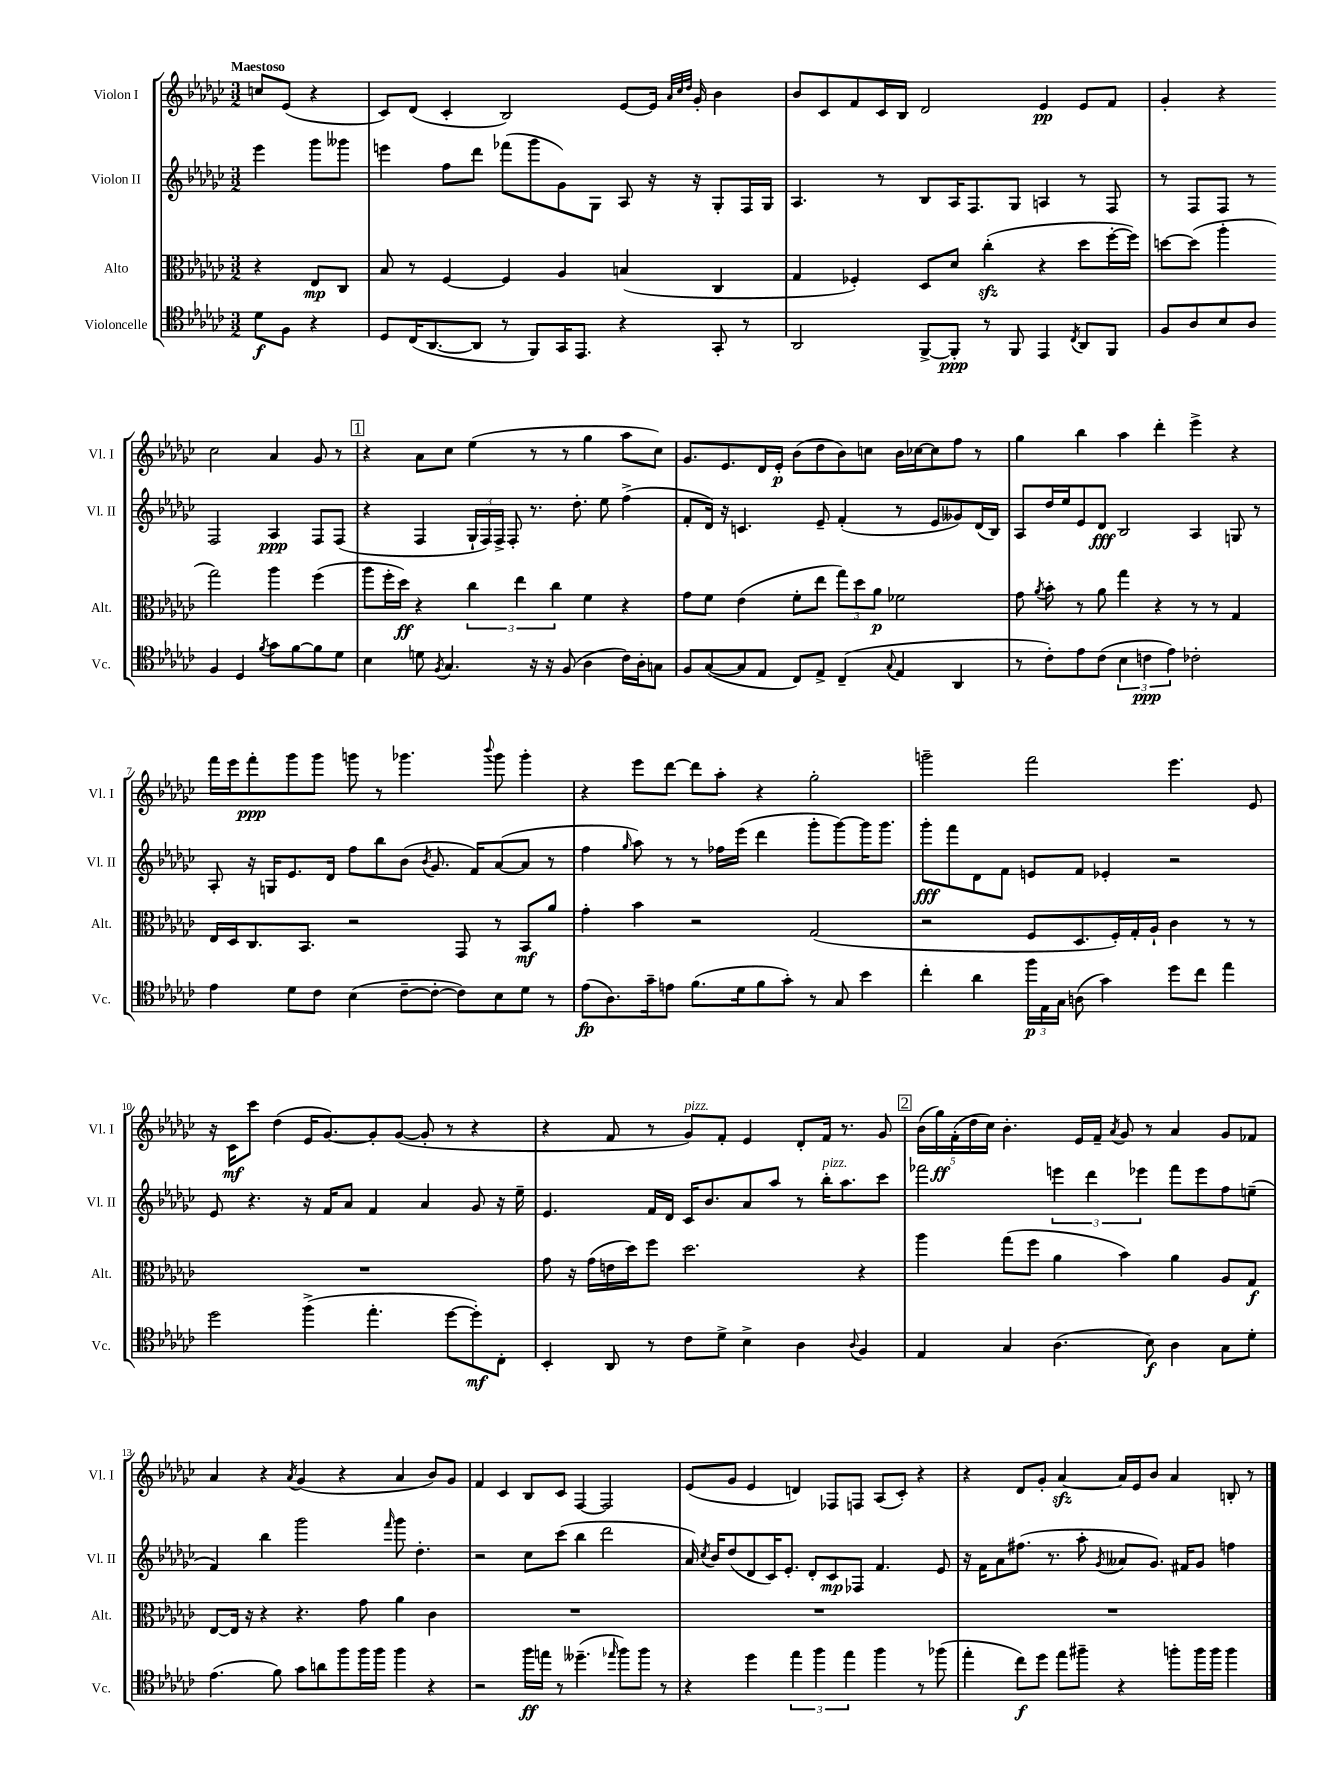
<<
\new StaffGroup <<
\new Staff = "s0" \with { instrumentName = "Violon I" shortInstrumentName = "Vl. I" } {
    \clef treble \key ges \major \numericTimeSignature \time 3/2 \partial 2 \tempo "Maestoso"
    \autoBeamOff c''8[ ees'8]( r4 |
    ces'8[) des'8]( ces'4-. bes2) ees'8[~ ees'16] \grace { aes'32[ ces''32 des''32] } ges'16-. bes'4 |
    bes'8[ ces'8 f'8 ces'16 bes16] des'2 ees'4\pp ees'8[ f'8] |
    ges'4-. r4 ces''2 aes'4 ges'8 r8 |
    \mark \markup { \box "1" } r4 aes'8[ ces''8] ees''4( r8 r8 ges''4 aes''8[ ces''8]) |
    ges'8.[ ees'8. des'16 ees'16]-.\p bes'8[( des''8 bes'8) c''8] bes'16[ ces''16~ ces''8 f''8] r8 |
    ges''4 bes''4 aes''4 des'''4-. ees'''4-> r4 |
    f'''16[ ees'''16 f'''8-.\ppp ges'''8 ges'''8] g'''8 r8 ges'''4. \appoggiatura { bes'''8 } ges'''8 ges'''4-. |
    r4 ees'''8[ des'''8]~ des'''8[ aes''8]-. r4 ges''2-. |
    g'''2-- f'''2 ees'''4. ees'8 |
    r16 ces'16[\mf ces'''8] des''4( ees'16[ ges'8.~) ges'8-. ges'8]~( ges'8-. r8 r4 |
    r4 f'8 r8 ges'8[^\markup { \italic "pizz." }) f'8]-. ees'4 des'8[-. f'16] r8. ges'8 |
    \mark \markup { \box "2" } \tuplet 5/4 { bes'16[( ges''16\ff) f'16-.( des''16 ces''16]) } bes'4.-. ees'16[ f'16]-- \acciaccatura { aes'8 } ges'8 r8 aes'4 ges'8[ fes'8] |
    aes'4 r4 \acciaccatura { aes'8 } ges'4( r4 aes'4 bes'8[) ges'8] |
    f'4 ces'4 bes8[ ces'8] f4~ f2 |
    ees'8[( ges'8] ees'4 d'4) fes8[ f8] aes8[( ces'8]-.) r4 |
    r4 des'8[ ges'8]-. aes'4~\sfz aes'16[ ees'16 bes'8] aes'4 b8-. r8 \bar "|." |
}
\new Staff = "s1" \with { instrumentName = "Violon II" shortInstrumentName = "Vl. II" } {
    \clef treble \key ges \major \numericTimeSignature \time 3/2 \partial 2
    \autoBeamOff ees'''4 ges'''8[ geses'''8] |
    e'''4 f''8[ des'''8] fes'''8[( ges'''8 ges'8) ges8] aes8 r16 r16 ges8[-. f16 ges16] |
    aes4. r8 bes8[ aes16 f8. ges8] a4 r8 f8 |
    r8 f8[ f8] r8 f2 aes4\ppp f8[ f8]( |
    \mark \markup { \box "1" } r4 f4 \tuplet 3/2 { ges16[-! f16) f16]-> } f8-. r8. des''8.-. ees''8 f''4->( |
    f'8[-. des'16]) r16 c'4. ees'8-- f'4-.( r8 ees'8[ geses'8) des'16( bes16]) |
    aes8[ des''16 ees''16 ees'8 des'8]\fff bes2 aes4 g8 r8 |
    aes8-. r16 g16[ ees'8. des'16] f''8[ bes''8 bes'8]( \acciaccatura { bes'8 } ges'8. f'16[) aes'8~( aes'8] r8 |
    f''4 \grace { ges''16 } aes''8) r8 r8 fes''16[ ees'''16]( des'''4 ges'''8[-. ges'''8~) ges'''16 ges'''8.] |
    ges'''8[-.\fff f'''8 des'8 f'8] e'8[ f'8] ees'4-. r2 |
    ees'8 r4. r16 f'16[ aes'8] f'4 aes'4 ges'8 r16 ees''16-- |
    ees'4. f'16[ des'16] ces'16[ bes'8. aes'8 aes''8] r8 bes''16[-.^\markup { \italic "pizz." } aes''8. ces'''8] |
    \mark \markup { \box "2" } fes'''2 \tuplet 3/2 { e'''4 des'''4 ees'''4 } fes'''8[ ees'''8 f''8 e''8]--( |
    f'4) bes''4 ges'''2 \grace { f'''16 } ges'''8 des''4.-. |
    r2 ces''8[ ces'''8]( bes''4 des'''2 |
    aes'16) \acciaccatura { ces''8 } bes'16[ des''8( des'8 ces'16) ees'8.]-. des'8[-. ces'8\mp fes8] f'4. ees'8 |
    r16 f'16[ aes'8 fis''8.]( r8. aes''8-. \acciaccatura { ges'8 } aeses'8[ ges'8.]) fis'16[ ges'8] f''4 \bar "|." |
}
\new Staff = "s2" \with { instrumentName = "Alto" shortInstrumentName = "Alt." } {
    \clef alto \key ges \major \numericTimeSignature \time 3/2 \partial 2
    \autoBeamOff r4 ees8[\mp ces8] |
    bes8 r8 f4~ f4 aes4 b4( ces4 |
    ges4 fes4-.) des8[ des'8] ces''4-.\sfz( r4 des''8[ f''16~-. f''16]) |
    d''8[~ d''8]( aes''4-. ges''2) aes''4 f''4( |
    \mark \markup { \box "1" } aes''8[ f''16-. des''16]\ff) r4 \tuplet 3/2 { ces''4 ees''4 ces''4 } f'4 r4 |
    ges'8[ f'8] ees'4( f'8[-. ees''8] \tuplet 3/2 { ges''8[) des''8 aes'8]\p } fes'2 |
    ges'8 \acciaccatura { aes'8 } bes'8-. r8 aes'8 ges''4 r4 r8 r8 ges4 |
    ees16[ des16 ces8. bes,8.] r2 ges,8 r8 bes,8[\mf aes'8] |
    ges'4-. bes'4 r2 ges2( |
    r2 f8[ des8. f16-.) ges16-. aes16]-! ces'4 r8 r8 |
    R1. |
    ges'8 r16 ges'16[( e'16 des''16) f''8] des''2. r4 |
    \mark \markup { \box "2" } aes''4 ges''8[( f''8] aes'4 bes'4) aes'4 aes8[ ges8]\f |
    ees8[~ ees16] r16 r4 r4. ges'8 aes'4 ces'4 |
    R1. |
    R1. |
    R1. \bar "|." |
}
\new Staff = "s3" \with { instrumentName = "Violoncelle" shortInstrumentName = "Vc." } {
    \clef tenor \key ges \major \numericTimeSignature \time 3/2 \partial 2
    \autoBeamOff des'8[\f f8] r4 |
    des8[ ces16( aes,8.~ aes,8] r8 f,8[) ges,16 ees,8.] r4 ges,8-. r8 |
    aes,2 f,8[~-> f,8]-.\ppp r8 f,8 ees,4 \acciaccatura { ces8 } aes,8[ f,8] |
    f8[ aes8 bes8 aes8] f4 des4 \acciaccatura { f'8 } ges'8[ f'8~ f'8 des'8] |
    \mark \markup { \box "1" } bes4 d'8 \acciaccatura { f8 } ges4. r16 r16 f8( aes4 ces'16[) aes16-. g8] |
    f8[ ges8~( ges8 ees8] ces8[) ees8]-> ces4--( \appoggiatura { ges8 } ees4 aes,4 |
    r8 ces'8[-.) ees'8 ces'8]( \tuplet 3/2 { bes4 c'4\ppp ees'4) } ces'2-. |
    ees'4 des'8[ ces'8] bes4( ces'8[~-- ces'8]~-. ces'8[) bes8 des'8] r8 |
    ees'8[\fp( aes8.) ges'16-- e'8] f'8.[( des'16 f'8 ges'8]-.) r8 ges8 bes'4 |
    ces''4-. aes'4 \tuplet 3/2 { f''16[\p ees16 ges16] } a8( ges'4) des''8[ ces''8] ees''4 |
    des''2 f''4->( ees''4.-. des''8[~ des''8-.\mf) ces8]-. |
    bes,4-. aes,8 r8 ces'8[ des'8]-> bes4-> aes4 \appoggiatura { aes8 } f4 |
    \mark \markup { \box "2" } ees4 ges4 aes4.( bes8\f) aes4 ges8[ des'8]-. |
    ees'4.( f'8) ges'8[ a'8 f''8 f''16 f''16] f''4 r4 |
    r2 f''16[\ff e''16] r8 deses''4.--( \grace { ees''16 } f''8[) f''8] r8 |
    r4 des''4 \tuplet 3/2 { ees''4 f''4 ees''4 } f''4 r8 fes''8( |
    ees''4-. ces''8[\f) des''8] ees''8[ fis''8]-- r4 f''8[-. f''16 f''16] f''4 \bar "|." |
}
>>
>>
